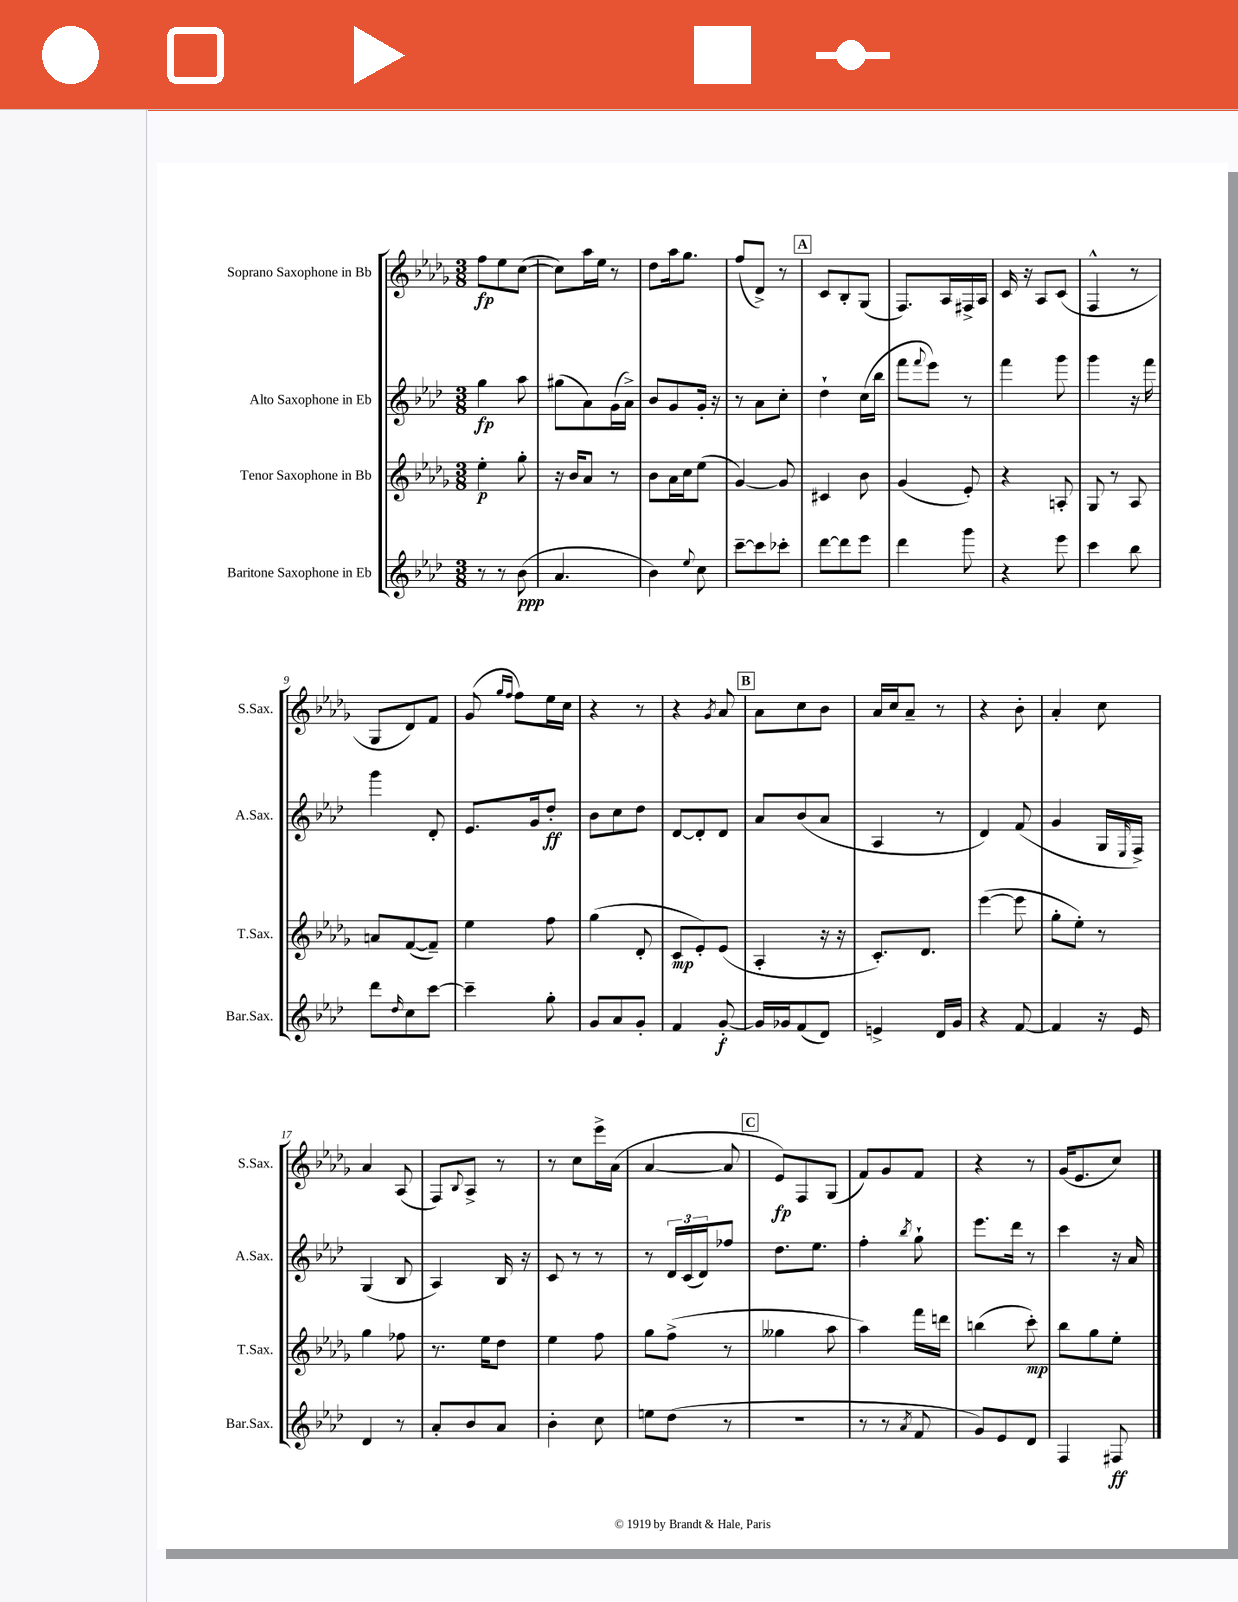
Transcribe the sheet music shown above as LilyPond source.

<<
\new StaffGroup <<
\new Staff = "s0" \with { instrumentName = "Soprano Saxophone in Bb" shortInstrumentName = "S.Sax." } {
    \clef treble \key des \major \numericTimeSignature \time 3/8
    f''8\fp ees''8 c''8~( |
    c''8) aes''16 ees''16 r8 |
    des''8 aes''16 ges''8. |
    f''8( des'8->) r8 |
    \mark \markup { \box "A" } c'8 bes8-. ges8( |
    f8.) aes16 fis16-> aes16 |
    c'16 r16 aes8 c'8( |
    f4-^ r8 |
    ges8 des'8) f'8 |
    ges'8( \grace { ges''16 f''16 } f''8) ees''16 c''16 |
    r4 r8 |
    r4 \acciaccatura { ges'8 } aes'8 |
    \mark \markup { \box "B" } aes'8 c''8 bes'8 |
    aes'16 c''16 aes'8-- r8 |
    r4 bes'8-. |
    aes'4-. c''8 |
    aes'4 aes8( |
    f8) \appoggiatura { bes8 } aes8-> r8 |
    r8 c''8 ees'''16-> aes'16( |
    aes'4~ aes'8 |
    \mark \markup { \box "C" } ees'8\fp) f8 ges8( |
    f'8) ges'8 f'8 |
    r4 r8 |
    ges'16( ees'8. c''8) \bar "|." |
}
\new Staff = "s1" \with { instrumentName = "Alto Saxophone in Eb" shortInstrumentName = "A.Sax." } {
    \clef treble \key aes \major \numericTimeSignature \time 3/8
    g''4\fp aes''8 |
    gis''8( aes'8) g'16( aes'16->) |
    bes'8 g'8 g'16-. r16 |
    r8 aes'8 c''8-. |
    \mark \markup { \box "A" } des''4-! c''16( bes''16 |
    f'''8 \appoggiatura { f'''8 } ees'''8) r8 |
    f'''4 g'''8 |
    g'''4 r16 f'''16 |
    g'''4 des'8-. |
    ees'8. g'16 des''8-.\ff |
    bes'8 c''8 des''8 |
    des'8~ des'8-. des'8 |
    \mark \markup { \box "B" } aes'8 bes'8( aes'8 |
    aes4 r8 |
    des'4) f'8( |
    g'4 g16 \grace { ees16 } f16->) |
    g4( bes8 |
    aes4) bes16 r16 |
    c'8 r8 r8 |
    r8 \tuplet 3/2 { des'16 c'16( des'16) } fes''8 |
    \mark \markup { \box "C" } des''8. ees''8. |
    f''4-. \acciaccatura { bes''8 } g''8-! |
    ees'''8. des'''16 r8 |
    c'''4 r16 aes'16 \bar "|." |
}
\new Staff = "s2" \with { instrumentName = "Tenor Saxophone in Bb" shortInstrumentName = "T.Sax." } {
    \clef treble \key des \major \numericTimeSignature \time 3/8
    ees''4-.\p ges''8-. |
    r16 bes'16 aes'8 r8 |
    bes'8 aes'16 c''16 ees''8( |
    ges'4~) ges'8 |
    \mark \markup { \box "A" } cis'4 bes'8 |
    ges'4( ees'8-.) |
    r4 a8-. |
    ges8 r8 aes8 |
    a'8 f'8~( f'8--) |
    ees''4 f''8 |
    ges''4( des'8-. |
    c'8\mp ees'8-.) ees'8( |
    \mark \markup { \box "B" } aes4-. r16 r16 |
    c'8.-.) des'8. |
    ees'''4~( ees'''8 |
    ges''8-. ees''8-.) r8 |
    ges''4 fes''8 |
    r8. ees''16 des''8 |
    ees''4 f''8 |
    ges''8 f''8->( r8 |
    \mark \markup { \box "C" } geses''4 aes''8 |
    aes''4) f'''16 d'''16 |
    b''4( c'''8-.\mp) |
    bes''8 ges''8 ees''8-. \bar "|." |
}
\new Staff = "s3" \with { instrumentName = "Baritone Saxophone in Eb" shortInstrumentName = "Bar.Sax." } {
    \clef treble \key aes \major \numericTimeSignature \time 3/8
    r8 r8 bes'8\ppp( |
    aes'4. |
    bes'4) \appoggiatura { ees''8 } c''8 |
    c'''8~-- c'''8 ces'''8-. |
    \mark \markup { \box "A" } des'''8~ des'''8 ees'''8 |
    des'''4 g'''8 |
    r4 ees'''8 |
    c'''4 bes''8 |
    des'''8 \grace { des''16 } c''8 c'''8~ |
    c'''4-- g''8-. |
    g'8 aes'8 g'8-. |
    f'4 g'8~-.\f |
    \mark \markup { \box "B" } g'16 ges'16 f'8( des'8) |
    e'4-> des'16 g'16 |
    r4 f'8~ |
    f'4 r16 ees'16 |
    des'4 r8 |
    aes'8-. bes'8 aes'8 |
    bes'4-. c''8 |
    e''8 des''8( r8 |
    \mark \markup { \box "C" } R4. |
    r8 r8 \acciaccatura { aes'8 } f'8 |
    g'8) ees'8 des'8 |
    f4 fis8\ff \bar "|." |
}
>>
>>
